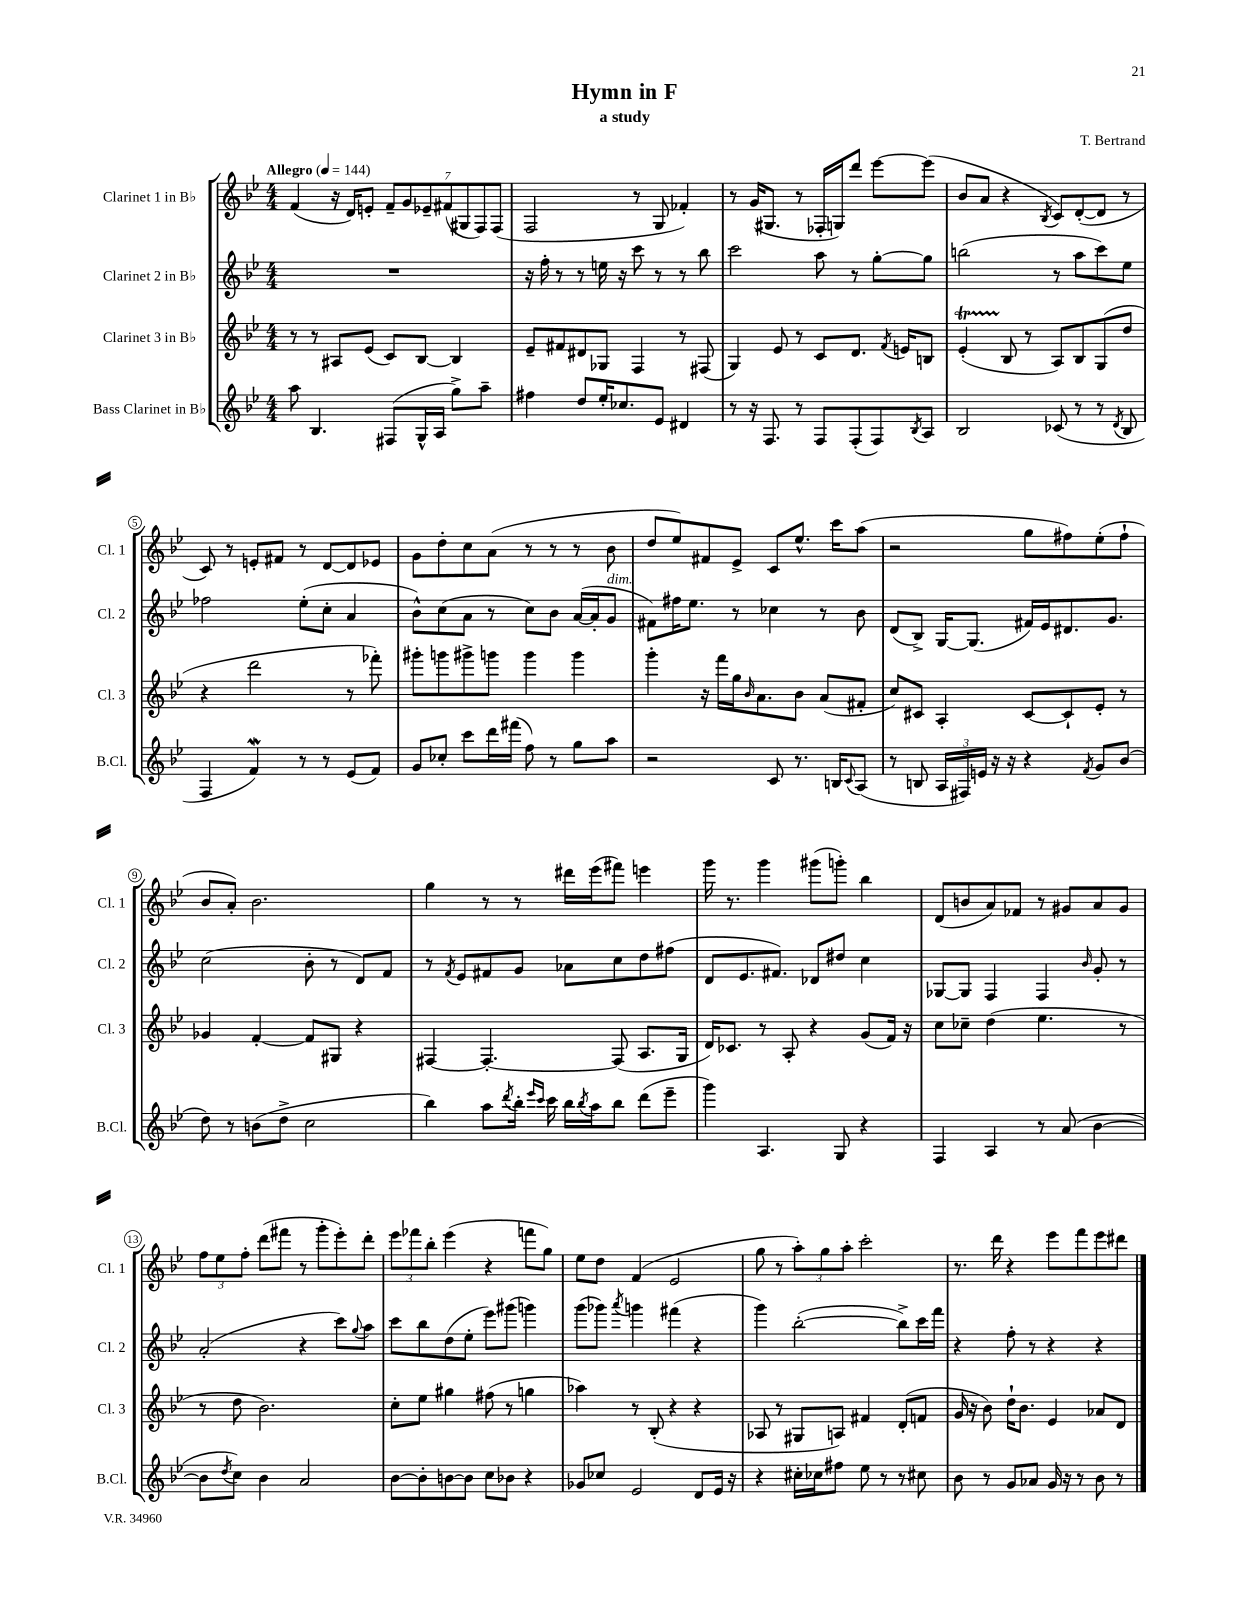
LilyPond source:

\header { title = "Hymn in F" composer = "T. Bertrand" subtitle = "a study" }
<<
\new StaffGroup <<
\new Staff = "s0" \with { instrumentName = "Clarinet 1 in Bb" shortInstrumentName = "Cl. 1" } {
    \clef treble \key bes \major \numericTimeSignature \time 4/4 \tempo "Allegro" 4 = 144
    f'4( r16 d'16) e'8-. \tuplet 7/4 { f'8-- g'8 ees'8-- fis'8( gis8 f8) f8( } |
    f2 r8 g8 fes'4-.) |
    r8 g'16( gis8. r8 fes16-. g16) d'''8 ees'''8~ ees'''8( |
    bes'8 a'8 r4 \acciaccatura { bes8 } c'8) d'8~-.( d'8 r8 |
    c'8) r8 e'8-. fis'8 r8 d'8~ d'8 ees'8 |
    g'8 d''8-. c''8 a'8( r8 r8 r8 bes'8 |
    d''8 ees''8) fis'8 ees'8-> c'8 ees''8.-^ c'''16 a''8( |
    r2 g''8 fis''8) ees''8-.( fis''8-! |
    bes'8 a'8-.) bes'2. |
    g''4 r8 r8 dis'''16 ees'''16( fis'''8) e'''4 |
    g'''16 r8. g'''4 gis'''8( g'''8-.) bes''4 |
    d'8( b'8 a'8) fes'8 r8 gis'8 a'8 gis'8 |
    \tuplet 3/2 { f''8 ees''8 f''8-. } d'''8( fis'''8 r8 g'''8-. ees'''8-.) d'''8-. |
    \tuplet 3/2 { ees'''8 fes'''8 bes''8-. } ees'''4( r4 f'''8 g''8) |
    ees''8 d''8 f'4( ees'2 |
    g''8 r8 \tuplet 3/2 { a''8-.) g''8 a''8-. } c'''2-. |
    r8. d'''16 r4 ees'''8 f'''8 ees'''8 dis'''8 \bar "|." |
}
\new Staff = "s1" \with { instrumentName = "Clarinet 2 in Bb" shortInstrumentName = "Cl. 2" } {
    \clef treble \key bes \major \numericTimeSignature \time 4/4
    R1 |
    r16 f''16-. r8 r8 e''16 r16 c'''8 r8 r8 bes''8 |
    c'''2 a''8 r8 g''8~-. g''8 |
    b''2( r8 a''8 c'''8) ees''8 |
    fes''2 ees''8-.( c''8-. a'4 |
    bes'8-^) c''8( a'8 r8 c''8) bes'8 a'16~( a'16-. g'8^\markup { \italic "dim." } |
    fis'8) fis''16 ees''8. r8 ces''4 r8 bes'8 |
    d'8( bes8->) g16~ g8.( fis'16) ees'16 dis'8. g'8. |
    c''2( bes'8-. r8 d'8) f'8 |
    r8 \acciaccatura { f'8 } ees'8 fis'8 g'8 aes'8 c''8 d''8 fis''8( |
    d'8 ees'8. fis'8.) des'8 dis''8 c''4 |
    ges8~ ges8 f4 f4 \grace { bes'16 } g'8-. r8 |
    a'2-.( r4 c'''8) \appoggiatura { g''8 } a''8 |
    c'''8 bes''8 d''8( ees''8-. ees'''8) gis'''8( g'''4) |
    g'''8( ges'''8) \acciaccatura { a'''8 } g'''4 fis'''4( r4 |
    g'''4) bes''2~-.( bes''8->) c'''16 f'''16 |
    r4 f''8-. r8 r4 r4 \bar "|." |
}
\new Staff = "s2" \with { instrumentName = "Clarinet 3 in Bb" shortInstrumentName = "Cl. 3" } {
    \clef treble \key bes \major \numericTimeSignature \time 4/4
    r8 r8 ais8 ees'8( c'8) bes8~ bes4 |
    ees'8-- fis'8 dis'8 ges8 f4 r8 fis8( |
    g4) ees'8 r8 c'8 d'8. \acciaccatura { f'8 } e'16 b8 |
    ees'4-.\startTrillSpan( bes8\stopTrillSpan r8 a8) bes8 g8( d''8 |
    r4 d'''2 r8 fes'''8-.) |
    gis'''8-. g'''8 gis'''8-> g'''8 g'''4 g'''4 |
    g'''4-. r16 f'''16 g''16 \grace { bes'16 } a'8. bes'8 a'8( fis'8-. |
    c''8) cis'8 a4-. cis'8~ cis'8-! ees'8-. r8 |
    ges'4 f'4~-. f'8 gis8 r4 |
    fis4~ fis4.~-. fis8( a8. g16 |
    d'16) ces'8. r8 a8-. r4 g'8( f'16) r16 |
    c''8 ces''8-- d''4( ees''4. r8 |
    r8 d''8 bes'2.) |
    c''8-. ees''8 gis''4 fis''8( r8 g''4 |
    aes''4) r8 bes8-.( r4 r4 |
    aes8 r8 gis8 a8) fis'4 d'8-.( f'8 |
    g'16 r16 bes'8) d''16-! bes'8. ees'4 aes'8 d'8 \bar "|." |
}
\new Staff = "s3" \with { instrumentName = "Bass Clarinet in Bb" shortInstrumentName = "B.Cl." } {
    \clef treble \key bes \major \numericTimeSignature \time 4/4
    a''8 bes4. fis8( g16-^ a16 g''8->) a''8-- |
    fis''4 d''8 ees''16-. ces''8. ees'8 dis'4 |
    r8 r16 f8. r8 f8 f8-.( f8) \acciaccatura { bes8 } a8 |
    bes2 ces'8( r8 r8 \acciaccatura { d'8 } bes8 |
    f4 f'4\mordent) r8 r8 ees'8( f'8) |
    g'8 ces''8-. c'''8 d'''16 fis'''16( f''8) r8 g''8 a''8 |
    r2 c'8 r8. b16 \appoggiatura { c'8 } a8( |
    r8 b8 \tuplet 3/2 { a16 fis16) e'16 } r16 r16 r4 \acciaccatura { f'8 } g'8 bes'8( |
    d''8) r8 b'8( d''8-> c''2 |
    bes''4) a''8 \acciaccatura { d'''8 } bes''16-. \grace { ees'''16 c'''16 } c'''16 bes''16 \acciaccatura { bes''8 } a''16 bes''8 d'''8( ees'''8-- |
    g'''4) a4. g8 r4 |
    f4 a4 r8 a'8( bes'4~ |
    bes'8 \acciaccatura { d''8 } c''8) bes'4 a'2 |
    bes'8~ bes'8-. b'8~ b'8 c''8 bes'8 r4 |
    ges'8 ces''8 ees'2 d'8 ees'16 r16 |
    r4 cis''16-. ces''16 fis''8 ees''8 r8 r8 cis''8 |
    bes'8 r8 g'8 aes'8 g'16 r16 r8 bes'8 r8 \bar "|." |
}
>>
>>
\layout { \context { \Score \override BarNumber.stencil = #(make-stencil-circler 0.1 0.3 ly:text-interface::print) } }
